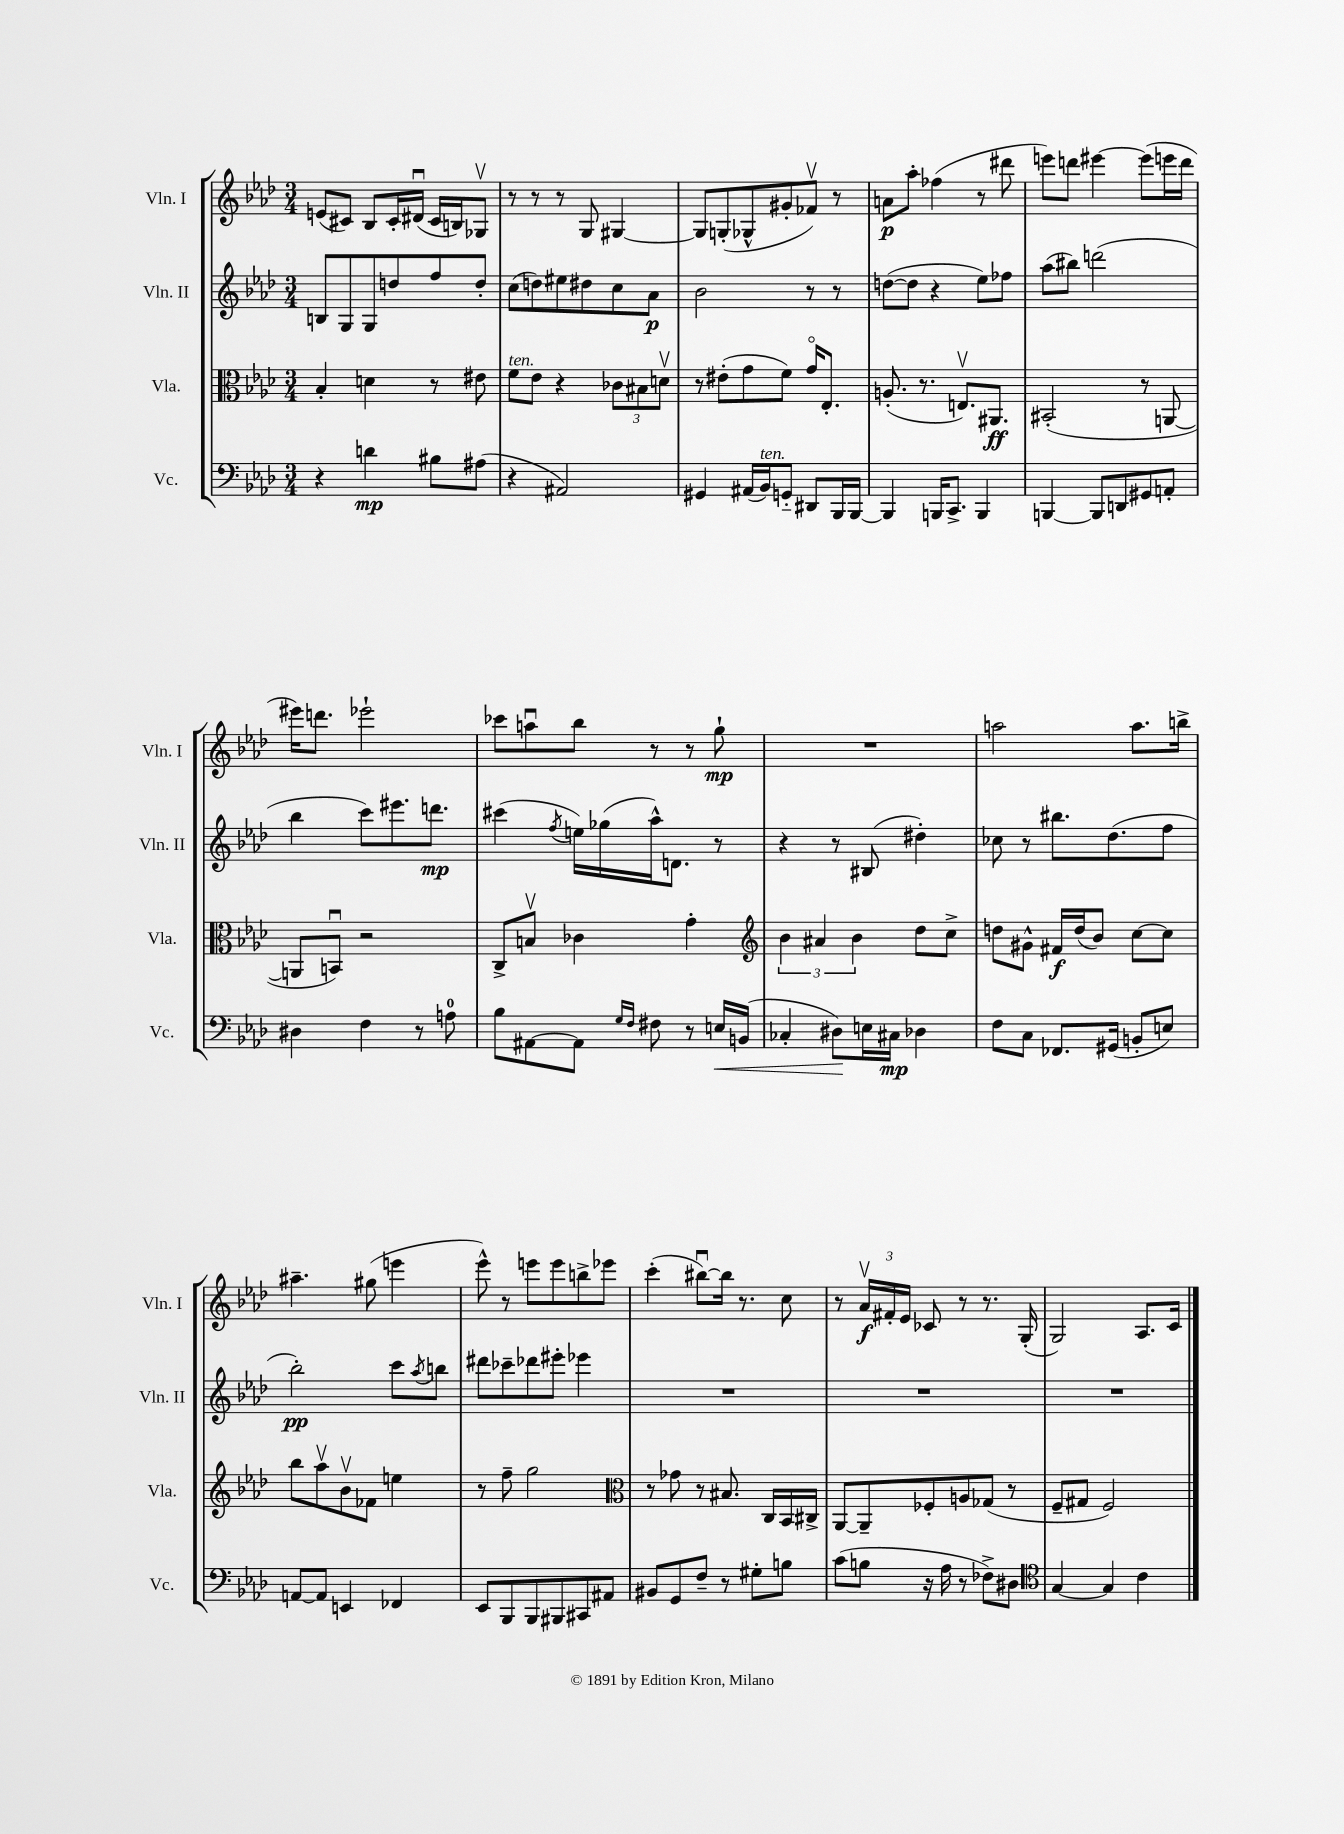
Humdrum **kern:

**kern	**kern	**kern	**kern
*staff4	*staff3	*staff2	*staff1
*clefF4	*clefC3	*clefG2	*clefG2
*k[b-e-a-d-]	*k[b-e-a-d-]	*k[b-e-a-d-]	*k[b-e-a-d-]
*M3/4	*M3/4	*M3/4	*M3/4
4r	4B-'	8B	(8e
.	.	8G	8c#)
4d	4d	8G	8B-
.	.	8dd	16c#'
.	.	.	(16d#u
8B#	8r	8ff	16c#
.	.	.	16B)
(8A#	8e#	8dd'	8G-v
=	=	=	=
4r	8f	(8cc	8r
.	8e-	8dd)	8r
2AA#)	4r	8ee#	8r
.	.	8dd#	8G
.	12c-	8cc	[4G#
.	12B#	.	.
.	.	8a-	.
.	12dv	.	.
=	=	=	=
4GG#	8r	2b-	8G#]
.	(8e#'	.	(8G'
(16AA#	8g	.	8G-^^
16BB-)	.	.	.
8GG'~	8f)	.	8g#'
8DD#	16go	8r	8f-v)
.	8.E-'	.	.
16BBB-	.	8r	8r
[16BBB-	.	.	.
=	=	=	=
4BBB-]	(8.A'	([8dd	8a
.	.	8dd]	8aa-'
.	8.r	.	.
16BBB	.	4r	(4ff-
8.CC^	.	.	.
.	8.Ev)	.	.
4BBB	.	8ee-)	8r
.	8.AA#	.	.
.	.	8ff-	8ddd#
=	=	=	=
[4BBB	(2BB#'	(8aa-	8eee)
.	.	8bb#)	8ddd
8BBB]	.	(2ddd	[4eee#
8DD	.	.	.
8GG#	8r	.	(8eee#]
8AA'	[8AA	.	16eee
.	.	.	16ddd
=	=	=	=
4D#	8AA]	4bb-	16eee#)
.	.	.	8.ddd
.	8BBu)	.	.
4F	2r	8ccc)	2eee-`
.	.	8.eee#	.
8r	.	.	.
.	.	8.ddd	.
8A	.	.	.
=	=	=	=
8B-	8C^	(4ccc#	8ccc-
[8AA#	8Bv	.	8aau
.	.	8qff	.
8AA#]	4c-	16ee)	8bb-
.	.	(16gg-	.
16qqG	.	.	.
16qqF	.	.	.
8F#	.	16aa-^^)	8r
.	.	8.d	.
8r	4g'	.	8r
16E	.	8r	8gg`
(16BB	.	.	.
=	=	=	=
*	*clefG2	*	*
4C-'	6b-	4r	2.r
.	6a#	.	.
8D#)	.	8r	.
.	6b-	.	.
16E	.	(8B#	.
16C#	.	.	.
4D-	8dd-	4dd#')	.
.	8cc^	.	.
=	=	=	=
8F	8dd	8cc-	2aa
8C	8g#^^	8r	.
8.FF-	16f#	8.bb#	.
.	(16dd	.	.
.	8b-)	.	.
(16GG#	.	(8.dd-	.
8BB'	[8cc	.	8.aa
8E)	8cc]	8ff	.
.	.	.	16bb^
=	=	=	=
[8AA	8bb-	2bb-')	4.aa#~
8AA]	8aa-v	.	.
4EE	8b-v	.	.
.	8f-	.	(8gg#
4FF-	4ee	8ccc	4eee
.	.	8qaa-	.
.	.	8bb	.
=	=	=	=
8EE-	8r	8ddd#	8eee-^^)
8BBB-	8ff~	8ccc-~	8r
8BBB-	2gg	8ddd-	8eee
8BBB#	.	8eee#'	8eee
8CC#	.	4eee-	8bb^
8AA#	.	.	8eee-
=	=	=	=
*	*clefC3	*	*
8BB#	8r	2.r	(4ccc'
8GG	8g-	.	.
8F~	8r	.	[8bb#u)
8r	8.B#	.	16bb#]
.	.	.	8.r
8G#'	.	.	.
.	16C	.	.
8B	16BB-	.	8cc
.	16C#^	.	.
=	=	=	=
(8c	[8AA-	2.r	8r
8B	8AA-~]	.	24a-v
.	.	.	24f#'
.	.	.	24e-
16r	8F-'	.	8c-
16A-	.	.	.
8r	8A	.	8r
8F-^)	(8G-	.	8.r
8D#	8r	.	.
.	.	.	(16G'
=	=	=	=
*clefC4	*	*	*
[4G	8F~	2.r	2G)
.	8G#	.	.
4G]	2F)	.	.
4c	.	.	8.A-
.	.	.	16c
==	==	==	==
*-	*-	*-	*-
